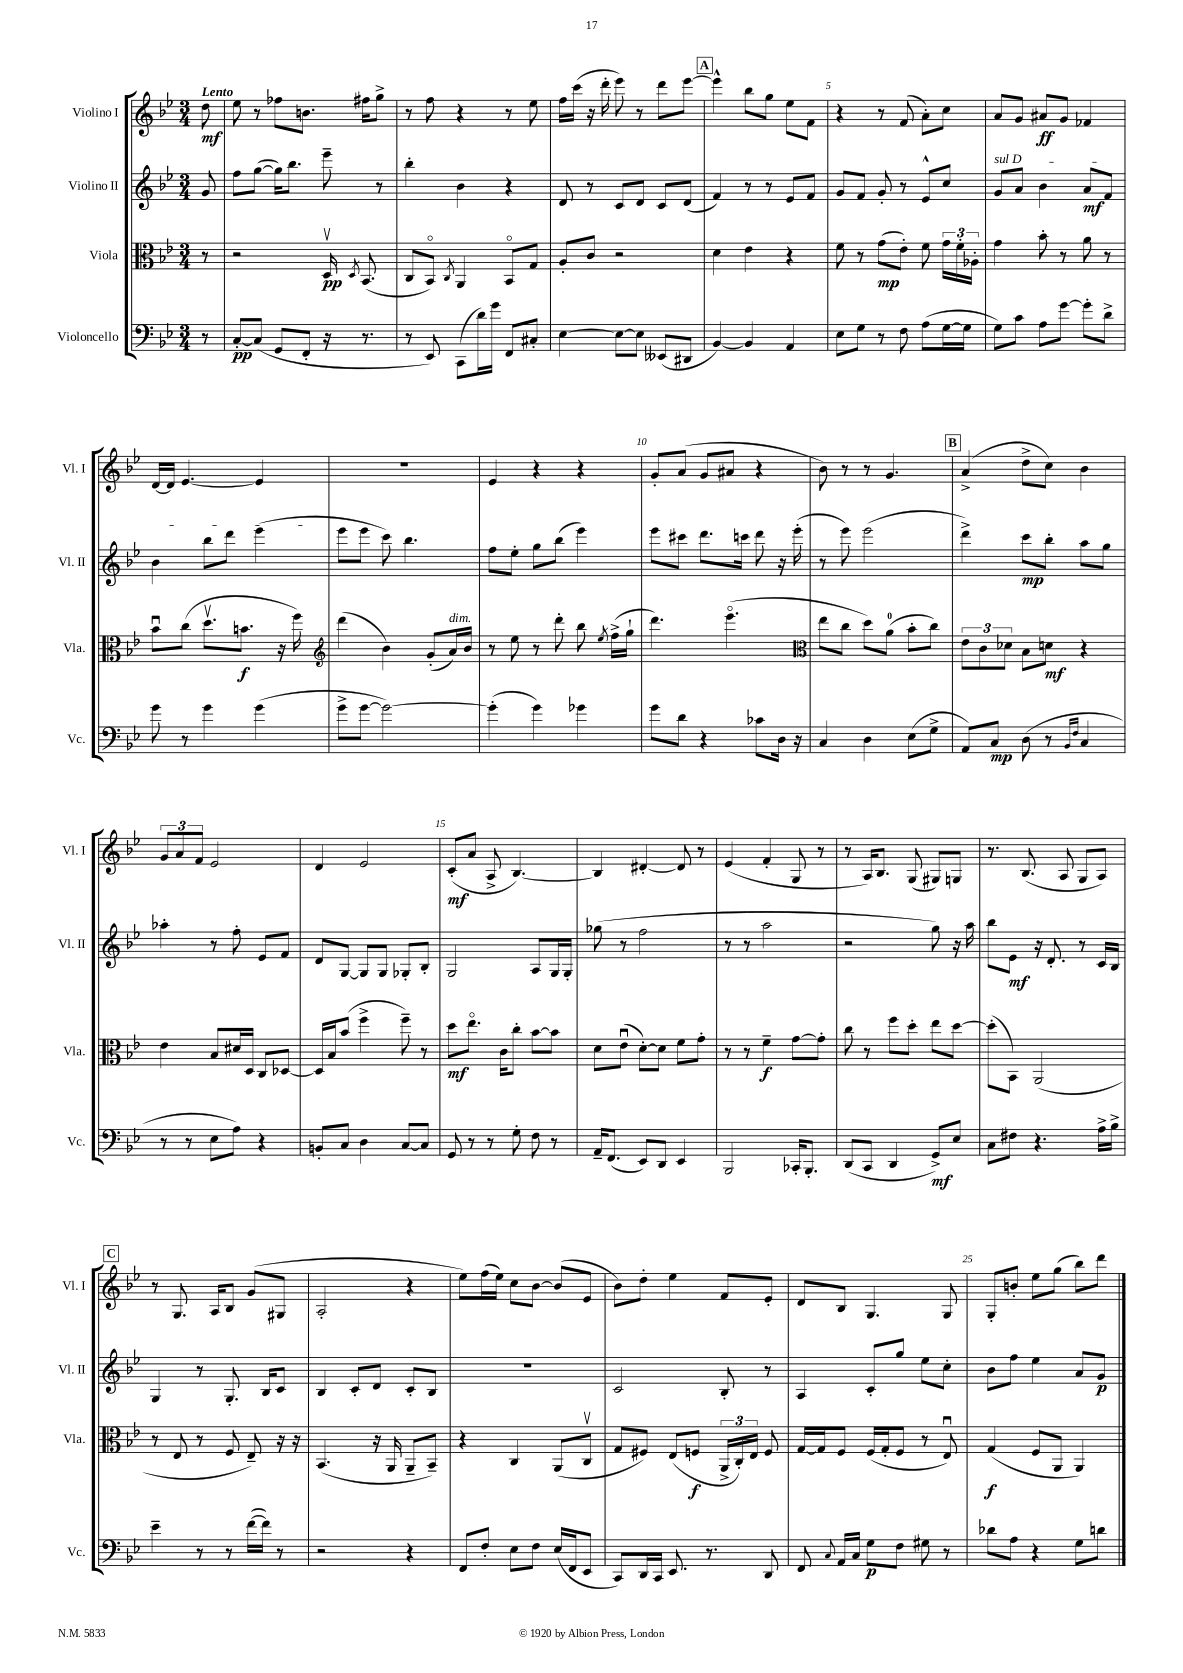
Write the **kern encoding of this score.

**kern	**kern	**kern	**kern
*staff4	*staff3	*staff2	*staff1
*clefF4	*clefC3	*clefG2	*clefG2
*k[b-e-]	*k[b-e-]	*k[b-e-]	*k[b-e-]
*M3/4	*M3/4	*M3/4	*M3/4
8r	8r	8g/	8dd\
=	=	=	=
[8C'/L	2r	8ff\L	8ee-\
(8C/]J	.	([8gg\J	8r
8GG/L	.	16gg\]LK)	8ff-\L
.	.	8.bb-\J	.
8FF'/J	.	.	8.b\J
16r	16Dv/	8eee-~\	.
.	8qD/	.	.
8.r	(8.BB-/	.	16ff#\LK
.	.	8r	8gg^\J
=	=	=	=
8r	8C/L	4bb-'\	8r
8EE-/)	8BB-o/J)	.	8ff\
.	8qC/	.	.
(8CC\L	4AA/	4b-\	4r
16d\L)	.	.	.
16g\JJ	.	.	.
8FF/L	8BB-o/L	4r	8r
8C#'/J	8G/J	.	8ee-\
=	=	=	=
[4E-\	8A'/L	8d/	16ff\LL
.	.	.	(16ccc\JJ
.	8c/J	8r	16r
.	.	.	16ddd'\
8E-\_L	2r	8c/L	8eee-\)
8E-\]J	.	8d/J	8r
(8EE--/L	.	8c/L	8ddd\L
8DD#/J	.	(8d/J	[8eee-\J
=	=	=	=
[4BB-/)	4d\	4f/)	4eee-^^\]
4BB-/]	4e-\	8r	8bb-\L
.	.	8r	8gg\J
4AA/	4r	8e-/L	8ee-\L
.	.	8f/J	8f\J
=	=	=	=
8E-\L	8f\	8g/L	4r
8G\J	8r	8f/J	.
8r	(8g\L	8g'/	8r
8F\	8e-'\J)	8r	(8f/
(8A\L	8f\	8e-^^/L	8a'\L)
[16G\L	24g\LL	8cc/J	8cc\J
.	24f'\	.	.
16G\]JJ	.	.	.
.	24A-'\JJ	.	.
=	=	=	=
8G\L)	4g\	8g/L	8a/L
8c\J	.	8a/J	8g/J
8A\L	8b-'\	4b-\	8a#/L
[8g\J	8r	.	8g/J
8g'\]L	8a\	8a/L	4f-/
8d^\J	8r	8f/J	.
=	=	=	=
8g\	8b-u\L	4b-\	[16d/LL
.	.	.	16d/]JJ
8r	(8cc\J	.	[4.e-/
4g\	8.ddv\L	8bb-\L	.
.	.	8ddd\J	.
.	8.b\J	.	.
(4g\	.	(4eee-\	4e-/]
.	16r	.	.
.	16ff\)	.	.
=	=	=	=
*	*clefG2	*	*
8g^\L	(4ddd\	8eee-\L	2.r
[8g\J	.	8eee-\J	.
2g\_)	4b-\)	8ccc\)	.
.	.	4.bb-\	.
.	(8g'/L	.	.
.	16a/L)	.	.
.	16b-/JJ	.	.
=	=	=	=
(4g'\]	8r	8ff\L	4e-/
.	8ee-\	8ee-'\J	.
4g\)	8r	8gg\L	4r
.	8ddd'\	(8bb-\J	.
4g-\	8bb-\	4eee-\)	4r
.	8qee-/	.	.
.	(16ff^\LL	.	.
.	16gg`\JJ	.	.
=	=	=	=
8g\L	4.ddd\)	8eee-\L	8g'/L
8d\J	.	8ccc#\J	(8a/J
4r	.	8.ddd\L	8g/L
.	(4.eee-o\	.	8a#/J
.	.	16ccc\Jk	.
8c-\L	.	8ddd\	4r
16D\Jk	.	16r	.
16r	.	(16eee-'\	.
=	=	=	=
*	*clefC3	*	*
4C/	8ee-\L	8r	8b-\)
.	8cc\J	8eee-\)	8r
4D\	8dd\L)	(2eee-\	8r
.	(8a\J	.	4.g/
(8E-\L	8b-'\L	.	.
8G^\J	8cc\J)	.	.
=	=	=	=
8AA/L)	12e-\L	4ddd^\)	(4a^/
.	12c\	.	.
8C/J	.	.	.
.	12d-\J	.	.
(8D\	8B-\L	8ccc\L	8dd^\L
8r	8d\J	8bb-'\J	8cc\J)
16qqBB-/LL	.	.	.
16qqF/JJ	.	.	.
4C/	4r	8aa\L	4b-\
.	.	8gg\J	.
=	=	=	=
8r	4e-\	4aa-'\	12g/L
.	.	.	12a/
8r	.	.	.
.	.	.	12f/J
8E-\L	8B-/L	8r	2e-/
8A\J)	16d#/L	8ff'\	.
.	16D/JJ	.	.
4r	8C/L	8e-/L	.
.	[8D-/J	8f/J	.
=	=	=	=
8BB'/L	16D-/]LL	8d/L	4d/
.	16B-/J	.	.
8C/J	(8b-/J	[8G/J	.
4D\	4ff^\	8G/]L	2e-/
.	.	8G/J	.
[8C/L	8ff~\)	8G-'/L	.
8C/]J	8r	8B-'/J	.
=	=	=	=
8GG/	8dd\L	2G/	(8c'/L
8r	8.ee-o\J	.	8a/J
8r	.	.	8A^/
.	16c\LK	.	.
8G'\	8cc'\J	.	[4.B-/)
8F\	[8b-\L	8A/L	.
8r	8b-\]J	16G/L	.
.	.	16G'/JJ	.
=	=	=	=
16AA~/LK	8d\L	(8gg-\	4B-/]
(8.FF/J	.	.	.
.	(8e-u\J	8r	.
8EE-/L)	[8d'\L)	2ff\	[4d#'/
8DD/J	8d\]J	.	.
4EE-/	8f\L	.	8d#/]
.	8g'\J	.	8r
=	=	=	=
2BBB-/	8r	8r	(4e-/
.	8r	8r	.
.	4f~\	2aa\	4f'/
16CC-'/LK	[8g\L	.	8G/
8.BBB-'/J	.	.	.
.	8g'\]J	.	8r
=	=	=	=
(8DD/L	8cc\	2r	8r
8CC/J	8r	.	16A/LK)
.	.	.	8.B-/J
4DD/	8ff\L	.	.
.	8dd'\J	.	(8G/
8GG^/L)	8ee-\L	8gg\)	8G#/L)
8E-/J	[8dd\J	16r	8G/J
.	.	16aa\	.
=	=	=	=
8C\L	(8dd'\]L	8bb-\L	8.r
8F#\J	8BB-\J)	8e-\J	.
.	.	.	(8.B-/
4.r	(2AA/	16r	.
.	.	8.d'/	.
.	.	.	8A/
.	.	8r	8G/L
16A^\LL	.	16c/LL	8A/J)
16B-^\JJ	.	16B-/JJ	.
=	=	=	=
4e-~\	8r	4G/	8r
.	8E-/	.	8.G/
8r	8r	8r	.
.	.	.	16A/LK
8r	8F/	8.G'/	8B-/J
([16f\LL	8E-~/)	.	(8g/L
16f\]JJ)	.	16B-/LK	.
8r	16r	8c/J	8G#/J
.	16r	.	.
=	=	=	=
2r	(4.BB-/	4B-/	2A'/
.	.	8c'/L	.
.	16r	8d/J	.
.	16AA/	.	.
4r	8AA~/L	8c'/L	4r
.	8BB-~/J)	8B-/J	.
=	=	=	=
8FF/L	4r	2.r	8ee-\L)
8F'/J	.	.	(16ff\L
.	.	.	16ee-\JJ)
8E-\L	4C/	.	8cc\L
8F\J	.	.	[8b-\J
(16E-/LL	(8AA/L	.	(8b-/]L
16FF/J	.	.	.
8EE-/J	8Cv/J	.	8e-/J
=	=	=	=
8CC/L)	8G/L	2c/	8b-\L)
16DD/L	8F#/J)	.	8dd'\J
16CC/JJ	.	.	.
8.EE-/	(8E-/L	.	4ee-\
.	8F/J	.	.
8.r	.	.	.
.	24AA^/LL	8B-'/	8f/L
.	24C'/)	.	.
.	24E-/JJ	.	.
8DD/	8F/	8r	8e-'/J
=	=	=	=
8FF/	[16G/LL	4A/	8d/L
.	16G/]J	.	.
8qqC/	.	.	.
16AA/LL	8F/J	.	8B-/J
16C/JJ	.	.	.
8G\L	(16F/LL	8c'/L	4.G/
.	16G'/J	.	.
8F\J	8F/J	8gg/J	.
8G#\	8r	8ee-\L	.
8r	8E-u/)	8cc'\J	8G/
=	=	=	=
8d-\L	(4G/	8b-\L	8G'/L
8A\J	.	8ff\J	8b'/J
4r	8F/L	4ee-\	8ee-\L
.	8AA/J	.	(8gg\J
8G\L	4AA/)	8a/L	8bb-\L)
8d\J	.	8g/J	8ddd\J
==	==	==	==
*-	*-	*-	*-
